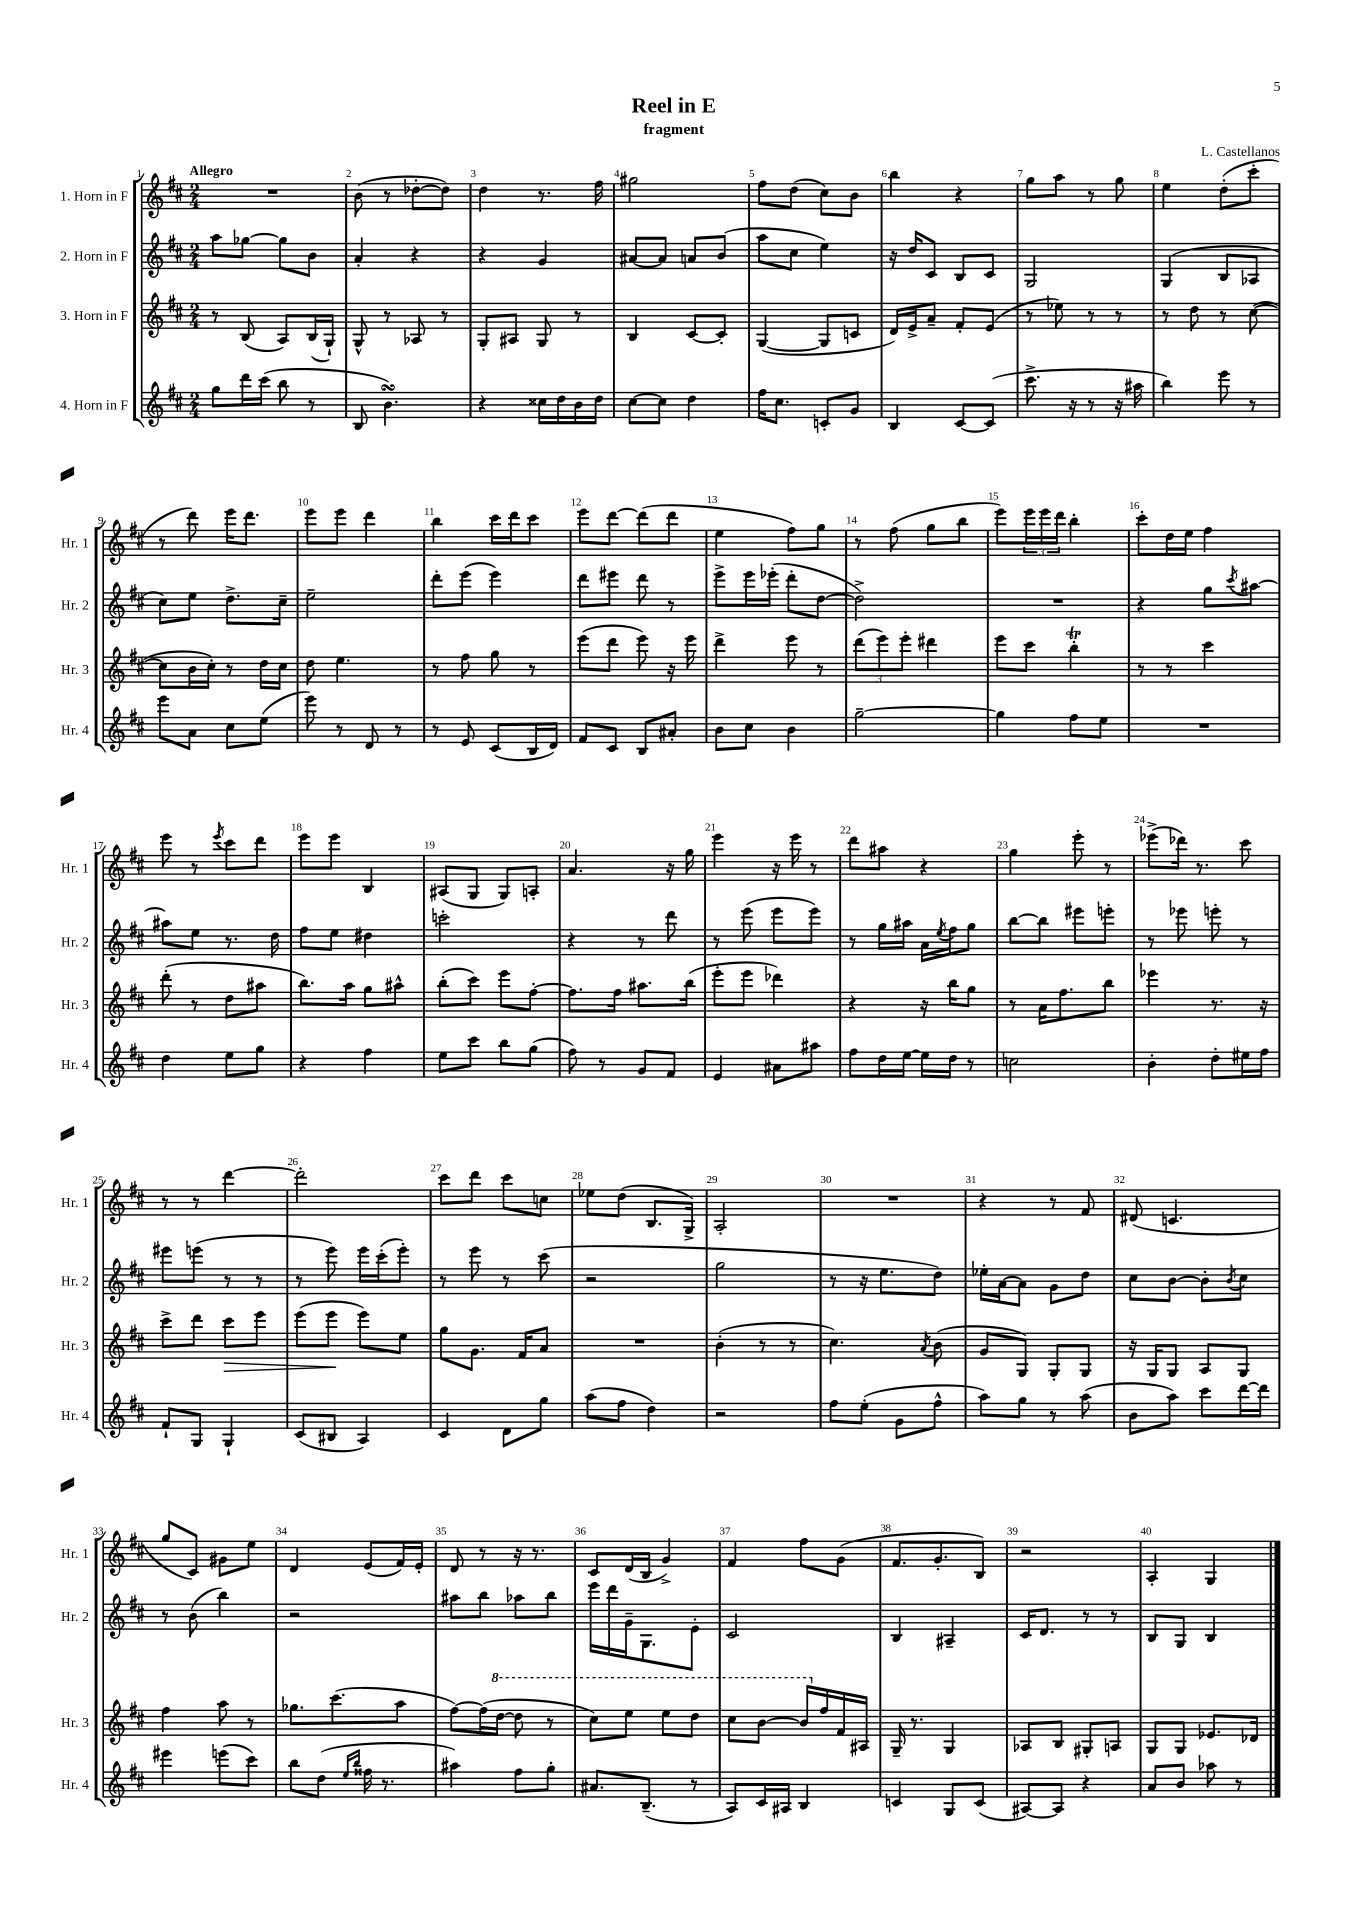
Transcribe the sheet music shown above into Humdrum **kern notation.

**kern	**kern	**dynam	**kern	**kern
*part4	*part3	*part3	*part2	*part1
*staff4	*staff3	*staff3	*staff2	*staff1
*I"4. Horn in F	*I"3. Horn in F	*	*I"2. Horn in F	*I"1. Horn in F
*I'Hr. 4	*I'Hr. 3	*	*I'Hr. 2	*I'Hr. 1
*clefG2	*clefG2	*	*clefG2	*clefG2
*k[f#c#]	*k[f#c#]	*	*k[f#c#]	*k[f#c#]
*M2/4	*M2/4	*	*M2/4	*M2/4
=1	=1	=1	=1	=1
!	!	!	!	!LO:TX:a:B:t=Allegro
8gg\L	8r	.	8aa\L	2r
16ddd\L	(8B/	.	[8gg-X\J	.
(16ccc#\JJ	.	.	.	.
8bb\	8A/L)	.	8gg-\L]	.
8r	(16B/L	.	8b\J	.
.	16G`/JJ)	.	.	.
=2	=2	=2	=2	=2
8B/	8G^^/	.	4a'/	(8b\
4.bsSSS\)	8r	.	.	8r
.	8A-X/	.	4r	[8dd-X'\L
.	8r	.	.	8dd-\J])
=3	=3	=3	=3	=3
4r	8G'/L	.	4r	4dd\
.	8A#X/J	.	.	.
16cc##X\LL	8G/	.	4g/	8.r
16dd\	.	.	.	.
16b\	8r	.	.	.
16dd\JJ	.	.	.	16ff#\
=4	=4	=4	=4	=4
[8cc#\L	4B/	.	[8a#X/L	2gg#X\
8cc#\J]	.	.	8a#/J]	.
4dd\	[8c#/L	.	8an/L	.
.	8c#'/J]	.	(8b/J	.
=5	=5	=5	=5	=5
16ff#\KL	([4G/	.	8aa\L	8ff#\L
8.cc#\J	.	.	.	.
.	.	.	8cc#\J	(8dd\J
8cn'/L	8G/L]	.	4ee\)	8cc#\L)
8g/J	8cn/J	.	.	8b\J
=6	=6	=6	=6	=6
4B/	16d/LL)	.	16r	4bb\
.	16e^/J	.	16dd/KL	.
.	8a~/J	.	8c#/J	.
[8c#/L	8f#'/L	.	8B/L	4r
(8c#/J]	(8e/J	.	8c#/J	.
=7	=7	=7	=7	=7
8.ccc#^\	8r	.	2G/	8gg\L
.	8ee-X\)	.	.	8aa\J
16r	.	.	.	.
8r	8r	.	.	8r
16r	8r	.	.	8gg\
16aa#X\	.	.	.	.
=8	=8	=8	=8	=8
4bb\)	8r	.	(4G/	4ee\
.	8dd\	.	.	.
8eee\	8r	.	8B/L	(8dd'\L
8r	([8cc#\	.	8A-X/J	8ccc#'\J
!!LO:LB:g=z
=9	=9	=9	=9	=9
8eee\L	8cc#\L]	.	8cc#\L)	8r
8a\J	16b\L	.	8ee\J	8ddd\)
.	16cc#'\JJ)	.	.	.
8cc#\L	8r	.	8.dd^\L	16eee\KL
.	.	.	.	8.ddd\J
(8ee\J	16dd\LL	.	.	.
.	16cc#\JJ	.	16cc#~\Jk	.
=10	=10	=10	=10	=10
8eee\)	8dd\	.	2ee~\	8eee\L
8r	4.ee\	.	.	8eee\J
8d/	.	.	.	4ddd\
8r	.	.	.	.
=11	=11	=11	=11	=11
8r	8r	.	8ddd'\L	4bb\
8e/	8ff#\	.	(8eee\J	.
(8c#/L	8gg\	.	4eee\)	16ccc#\LL
.	.	.	.	16ddd\J
16B/L	8r	.	.	8ccc#\J
16d/JJ)	.	.	.	.
=12	=12	=12	=12	=12
8f#/L	(8eee\L	.	8ddd\L	8eee\L
8c#/J	8ddd\J	.	8eee#X\J	[8ddd\J
8B/L	8eee\)	.	8ddd\	(8ddd\L]
8a#X'/J	16r	.	8r	8ddd\J
.	16eee\	.	.	.
=13	=13	=13	=13	=13
8b\L	4ddd^\	.	8eee^\L	4ee\
8cc#\J	.	.	16eee\L	.
.	.	.	(16eee-X'\JJ	.
4b\	8eee\	.	8ddd'\L	8ff#\L)
.	8r	.	[8dd\J	8gg\J
=14	=14	=14	=14	=14
[2gg~\	(12ddd\L	.	2dd^\])	8r
.	12eee\)	.	.	.
.	.	.	.	(8ff#\
.	12eee'\J	.	.	.
.	4ddd#X\	.	.	8gg\L
.	.	.	.	8bb\J
=15	=15	=15	=15	=15
4gg\]	8eee\L	.	2r	8eee\L)
.	8ccc#\J	.	.	24eee\L
.	.	.	.	24eee\
.	.	.	.	24ddd\JJ
8ff#\L	4bbT'\	.	.	4bb'\
8ee\J	.	.	.	.
=16	=16	=16	=16	=16
2r	8r	.	4r	8ccc#'\L
.	8r	.	.	16dd\L
.	.	.	.	16ee\JJ
.	4ccc#\	.	8gg\L	4ff#\
.	.	.	8qccc#/	.
.	.	.	[8aa#X\J	.
!!LO:LB:g=z
=17	=17	=17	=17	=17
4dd\	(8ddd'\	.	8aa#X\L]	8eee\
.	8r	.	8ee\J	8r
.	.	.	.	8qeee/
8ee\L	8dd\L	.	8.r	8ccc#\L
8gg\J	8aa#X\J	.	.	8ddd\J
.	.	.	16dd\	.
=18	=18	=18	=18	=18
4r	8.bb\L)	.	8ff#\L	8eee\L
.	.	.	8ee\J	8eee\J
.	16aa\Jk	.	.	.
4ff#\	8gg\L	.	4dd#X\	4B/
.	8aa#X^^\J	.	.	.
=19	=19	=19	=19	=19
8ee\L	(8bb'\L	.	2cccn'\	(8A#X/L
8ccc#\J	8ccc#\J)	.	.	8G/J
8bb\L	8eee\L	.	.	8G/L)
(8gg\J	[8ff#'\J	.	.	8An'/J
=20	=20	=20	=20	=20
8ff#\)	8.ff#\L]	.	4r	4.a/
8r	.	.	.	.
.	16ff#\Jk	.	.	.
8g/L	8.aa#X\L	.	8r	.
8f#/J	.	.	8ddd\	16r
.	(16bb\Jk	.	.	16gg\
=21	=21	=21	=21	=21
4e/	8eee'\L	.	8r	4eee\
.	8eee\J	.	(8eee\	.
8a#X\L	4ddd-X\)	.	8eee\L	16r
.	.	.	.	16eee\
8aa#X\J	.	.	8eee\J)	8r
=22	=22	=22	=22	=22
8ff#\L	4r	.	8r	8ddd\L
16dd\L	.	.	16gg\LL	8aa#X\J
[16ee\JJ	.	.	16aa#X\JJ	.
16ee\LL]	16r	.	16a\LL	4r
.	.	.	8qee/	.
16dd\JJ	16bb\KL	.	16ff#\J	.
8r	8gg\J	.	8gg\J	.
=23	=23	=23	=23	=23
2ccn\	8r	.	[8bb\L	4gg\
.	16a\KL	.	8bb\J]	.
.	8.ff#\	.	.	.
.	.	.	8eee#X\L	8eee'\
.	8bb\J	.	8eeen'\J	8r
=24	=24	=24	=24	=24
4b'\	4eee-X\	.	8r	(8eee-X^\L
.	.	.	8eee-X\	16ddd-X\Jk)
.	.	.	.	8.r
8dd'\L	8.r	.	8eeen'\	.
16ee#X\L	.	.	8r	8ccc#\
16ff#\JJ	16r	.	.	.
!!LO:LB:g=z
=25	=25	=25	=25	=25
8f#`/L	8ccc#^\L	.	8eee#X\L	8r
8G/J	8ddd\J	.	(8eeen\J	8r
!	!	!LO:HP:b	!	!
4G`/	8ccc#\L	>	8r	[4ddd\
.	8eee\J	.	8r	.
=26	=26	=26	=26	=26
(8c#/L	(8eee\L	.	8r	2ddd'\]
8B#X/J	8eee\J	.	8eee\)	.
4A/)	8eee\L)	]	16eee\LL	.
.	.	.	(16ccc#'\J	.
.	8ee\J	.	8eee'\J)	.
=27	=27	=27	=27	=27
4c#/	8gg\L	.	8r	8ccc#\L
.	8.g\J	.	8eee\	8ddd\J
8d\L	.	.	8r	8ccc#\L
.	16f#/KL	.	.	.
8gg\J	8a/J	.	(8ccc#\	8ccn\J
=28	=28	=28	=28	=28
(8aa\L	2r	.	2r	8ee-X\L
8ff#\J	.	.	.	(8dd\J
4dd\)	.	.	.	8.B/L
.	.	.	.	16G^/Jk)
=29	=29	=29	=29	=29
2r	(4b'\	.	2gg\	2A'/
.	8r	.	.	.
.	8r	.	.	.
=30	=30	=30	=30	=30
8ff#\L	4.cc#\)	.	8r	2r
(8ee'\J	.	.	16r	.
.	.	.	8.ee\L	.
8g\L	.	.	.	.
.	8qa/	.	.	.
8ff#^^\J	(8b\	.	8dd\J)	.
=31	=31	=31	=31	=31
8aa\L)	8g/L	.	16ee-X'\LL	4r
.	.	.	[16a\J	.
8gg\J	8G/J)	.	8a\J]	.
8r	8G'/L	.	8g\L	8r
(8aa\	8G/J	.	8dd\J	8f#/
=32	=32	=32	=32	=32
8b\L	16r	.	8cc#\L	(8d#X/
.	16G/KL	.	.	.
8aa\J)	8G/J	.	[8b\J	4.cn/
8ccc#\L	8A/L	.	8b'\L]	.
.	.	.	8qb/	.
[16ddd\L	8G/J	.	8cc#\J	.
16ddd\JJ]	.	.	.	.
!!LO:LB:g=z
=33	=33	=33	=33	=33
4eee#X\	4ff#\	.	8r	8gg/L
.	.	.	(8b\	8c#/J)
(8eeen\L	8aa\	.	4bb\)	8g#X\L
8ccc#\J)	8r	.	.	8ee\J
=34	=34	=34	=34	=34
8bb\L	8.gg-X\L	.	2r	4d/
(8dd\J	.	.	.	.
.	(8.ccc#\	.	.	.
16qqee/LL	.	.	.	.
16qqbb/JJ	.	.	.	.
16ff##X\	.	.	.	(8e/L
8.r	.	.	.	.
.	8aa\J	.	.	16f#/L)
.	.	.	.	16e'/JJ
=35	=35	=35	=35	=35
4aa#X\)	[8ff#\L)	.	8aa#X\L	8d/
.	(16ff#\L]	.	8bb\J	8r
*	*8va	*	*	*
.	[16ddd\JJ	.	.	.
8ff#\L	8ddd\]	.	8aa-X\L	16r
.	.	.	.	8.r
8gg'\J	8r	.	8bb\J	.
=36	=36	=36	=36	=36
8.a#X/L	8ccc#\L)	.	16eee\LL	8c#/L
.	.	.	16ddd\	.
.	8eee\J	.	16g~\J	(16d/L
(8.B~/J	.	.	8.G\	16B/JJ
.	8eee\L	.	.	4g^/)
8r	8ddd\J	.	8e'\J	.
=37	=37	=37	=37	=37
8A/L)	8ccc#\L	.	2c#/	4f#/
16c#/L	[8bb\J	.	.	.
16A#X/JJ	.	.	.	.
4B/	16bb/LL]	.	.	8ff#\L
*	*X8va	*	*	*
.	16ff#/	.	.	.
.	16f#/	.	.	(8g\J
.	16A#X/JJ	.	.	.
=38	=38	=38	=38	=38
4cn/	16G~/	.	4B/	8.f#/L
.	8.r	.	.	.
.	.	.	.	8.g'/
8G/L	4G/	.	4A#X~/	.
(8c/J	.	.	.	8B/J)
=39	=39	=39	=39	=39
[8A#X/L)	8A-X/L	.	16c#/KL	2r
.	.	.	8.d/J	.
8A#/J]	8B/J	.	.	.
4r	8G#X'/L	.	8r	.
.	8An/J	.	8r	.
=40	=40	=40	=40	=40
8a/L	8G/L	.	8B/L	4A'/
8b/J	8G/J	.	8G/J	.
8aa-X\	8.e-X/L	.	4B/	4G/
8r	.	.	.	.
.	16d-X/Jk	.	.	.
==	==	==	==	==
*-	*-	*-	*-	*-
